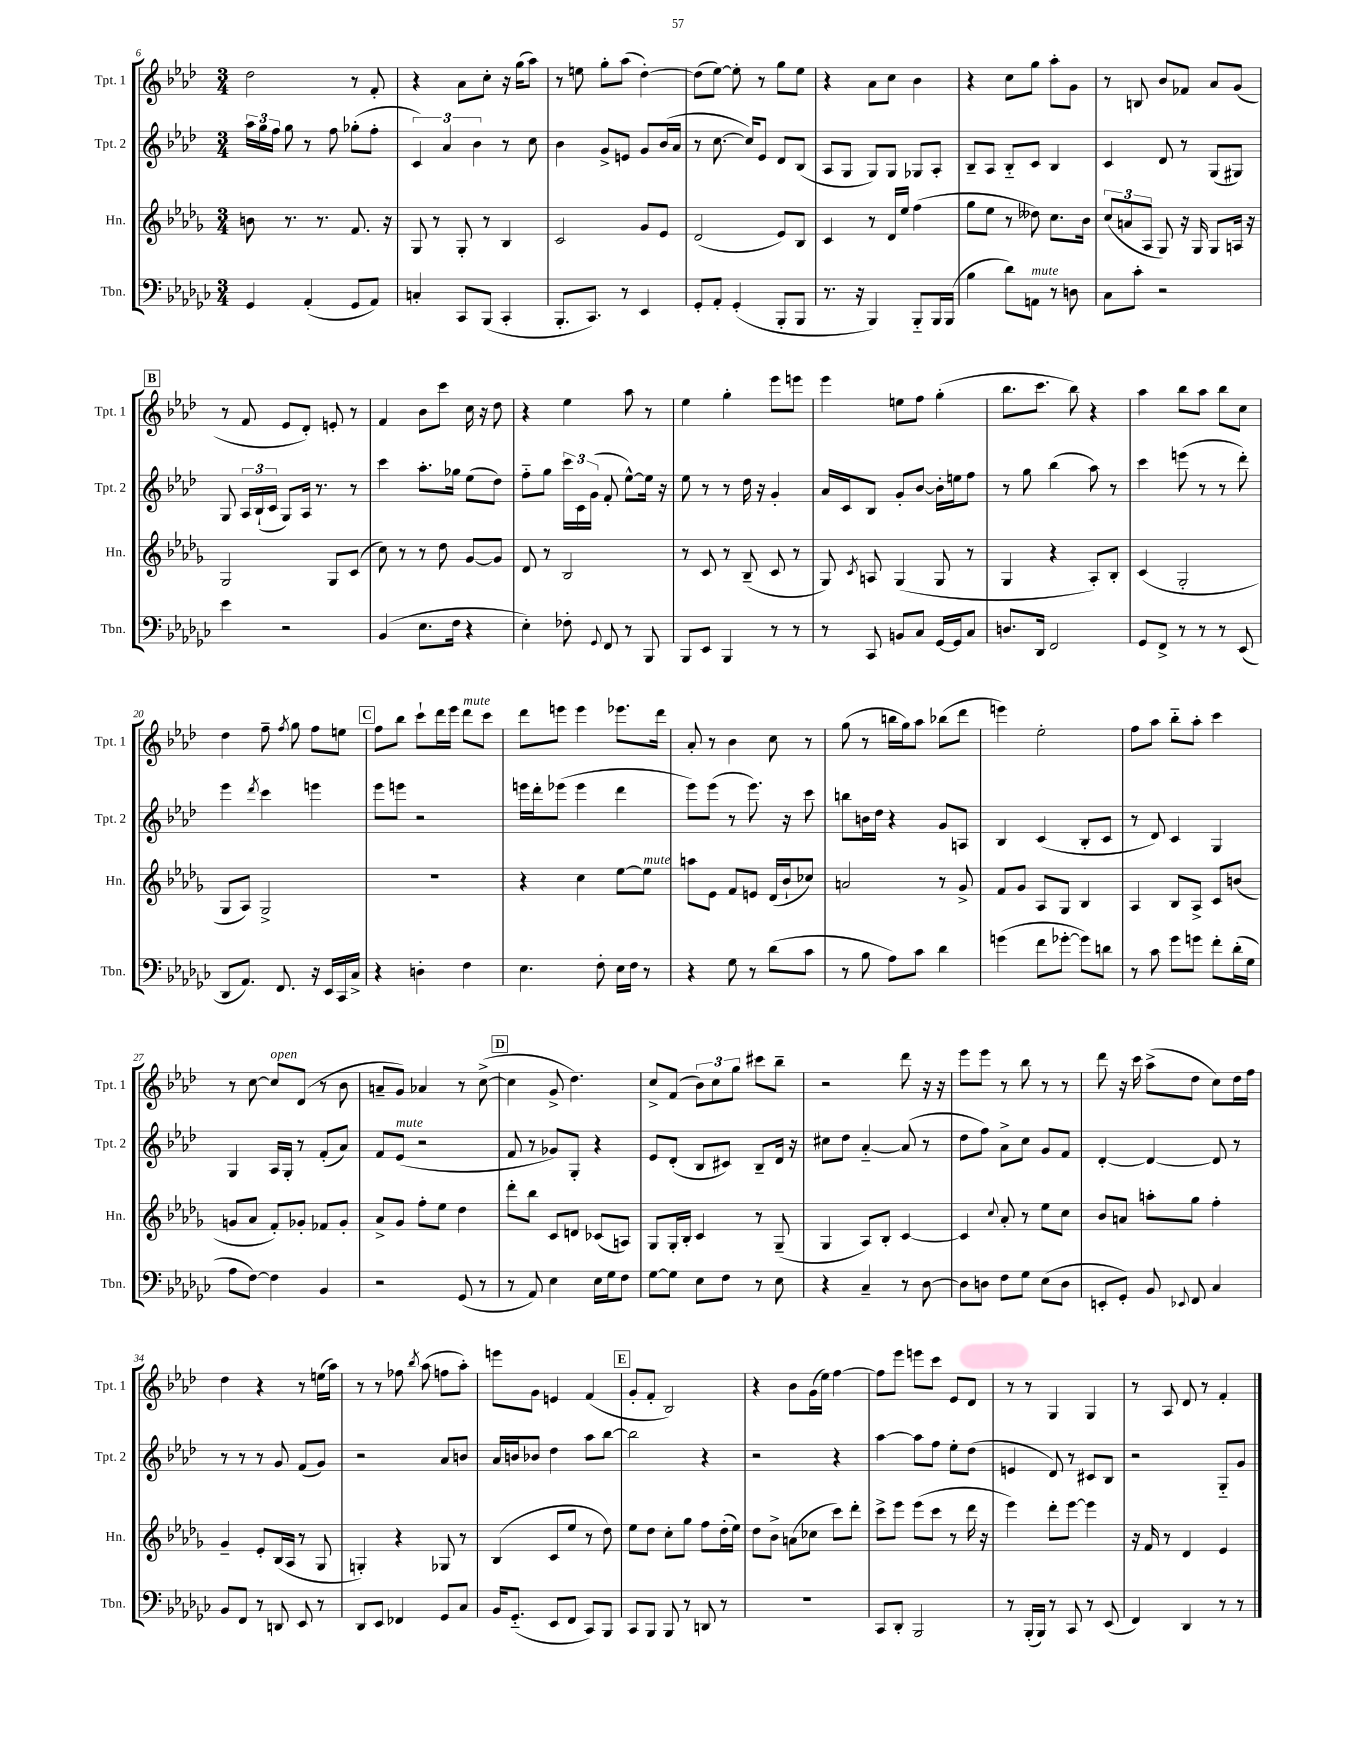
<<
\new StaffGroup <<
\new Staff = "s0" \with { instrumentName = "Tpt. 1" shortInstrumentName = "Tpt. 1" } {
    \clef treble \key aes \major \numericTimeSignature \time 3/4
    \autoBeamOff des''2 r8 f'8-. |
    r4 aes'8[ c''8]-. r16 g''16[( aes''8]) |
    r8 e''8 g''8[-. aes''8]( des''4~-.) |
    des''8[( ees''8]~) ees''8-. r8 g''8[ ees''8] |
    r4 aes'8[ c''8] bes'4 |
    r4 c''8[ g''8] aes''8[-. g'8] |
    r8 b8 bes'8[ fes'8] aes'8[ g'8]( |
    \mark \markup { \box "B" } r8 f'8 ees'8[ des'8]-.) e'8-. r8 |
    f'4 bes'8[ c'''8] c''16 r16 des''8 |
    r4 ees''4 aes''8 r8 |
    ees''4 g''4-. ees'''8[ e'''8] |
    ees'''4 e''8[ f''8] g''4-.( |
    bes''8.[ c'''8.] bes''8) r4 |
    aes''4 bes''8[ aes''8] bes''8[ c''8] |
    des''4 f''8-- \acciaccatura { f''8 } g''8 f''8[ e''8] |
    \mark \markup { \box "C" } f''8[ bes''8] c'''8[-! des'''16 ees'''16] des'''8[^\markup { \italic "mute" } c'''8] |
    des'''8[ e'''8] e'''4 ees'''8.[ des'''16] |
    aes'8-. r8 bes'4 c''8 r8 |
    g''8( r8 b''16[ g''16) aes''8] bes''8[( des'''8] |
    e'''4) ees''2-. |
    f''8[ aes''8] bes''8[-_ aes''8]-. c'''4 |
    r8 c''8~ c''8[^\markup { \italic "open" } des'8]( r8 bes'8 |
    a'8[-- g'8]) aes'4 r8 c''8~->( |
    \mark \markup { \box "D" } c''4 g'8-> des''4.) |
    c''8[-> f'8]( \tuplet 3/2 { bes'8[) c''8 g''8] } cis'''8[ bes''8]-- |
    r2 des'''8 r16 r16 |
    ees'''8[ ees'''8] r8 bes''8 r8 r8 |
    des'''8 r16 c'''16 aes''8[->( des''8] c''8[) des''16 f''16] |
    des''4 r4 r8 e''16[( aes''16]) |
    r8 r8 fes''8 \acciaccatura { bes''8 } aes''8( f''8[ aes''8]-.) |
    e'''8[ g'8] e'4 f'4( |
    \mark \markup { \box "E" } g'8[-. f'8]-. bes2) |
    r4 bes'8[ g'16( ees''16]) f''4~ |
    f''8[ ees'''8] e'''8[ c'''8] ees'8[ des'8] |
    r8 r8 g4 g4 |
    r8 aes8 des'8 r8 f'4-. \bar "|." |
}
\new Staff = "s1" \with { instrumentName = "Tpt. 2" shortInstrumentName = "Tpt. 2" } {
    \clef treble \key aes \major \numericTimeSignature \time 3/4
    \autoBeamOff \tuplet 3/2 { aes''16[ g''16 f''16] } g''8 r8 f''8 ges''8[-.( f''8]-. |
    \tuplet 3/2 { c'4) aes'4 bes'4 } r8 c''8 |
    bes'4 g'8[-> e'8] g'8[ bes'16( aes'16] |
    r8 c''8.~ c''16[) ees'8] des'8[ bes8]( |
    aes8[ g8] g8[) g8] ges8[ aes8]-. |
    bes8[-- aes8] bes8[-_ c'8] bes4 |
    c'4 des'8 r8 g8[( gis8]) |
    \mark \markup { \box "B" } g8 \tuplet 3/2 { aes16[ bes16-!( c'16] } g8[) aes16] r8. r8 |
    c'''4 aes''8.[-. ges''16] ees''8[( des''8]) |
    f''8[-_ g''8] \tuplet 3/2 { c'''16[ c'16 g'16]( } f'8-. ees''8[~-^) ees''16] r16 |
    ees''8 r8 r8 des''16 r16 g'4-. |
    aes'16[ c'16 bes8] g'8[-. bes'8]~ bes'16[-. e''16 f''8] |
    r8 g''8 bes''4( aes''8) r8 |
    c'''4 e'''8( r8 r8 des'''8-.) |
    ees'''4 \acciaccatura { des'''8 } c'''4 e'''4 |
    \mark \markup { \box "C" } ees'''8[ e'''8] r2 |
    e'''16[ des'''16-. ees'''8]( ees'''4 des'''4 |
    ees'''8[) ees'''8]( r8 ees'''8.) r16 c'''8 |
    b''8[ b'16 des''16] r4 g'8[ a8] |
    bes4 c'4( bes8[-. c'8] |
    r8 des'8) c'4 g4 |
    g4 aes16[ g16]-. r8 f'8[-.( aes'8]) |
    f'8[ ees'8]^\markup { \italic "mute" }( r2 |
    \mark \markup { \box "D" } f'8 r8 ges'8[) g8]-. r4 |
    ees'8[ des'8]-.( bes8[ cis'8]) bes8[-- des'16] r16 |
    cis''8[ des''8] aes'4~-_ aes'8( r8 |
    des''8[ f''8]) aes'8[-> c''8] g'8[ f'8] |
    des'4~-. des'4~ des'8 r8 |
    r8 r8 r8 g'8 f'8[( g'8]) |
    r2 aes'8[ b'8] |
    aes'16[ b'16 bes'8] des''4 aes''8[ bes''8]~ |
    \mark \markup { \box "E" } bes''2 r4 |
    r2 r4 |
    aes''4~ aes''8[ f''8] ees''8[-. des''8]( |
    e'4 des'8) r8 cis'8[ bes8] |
    r2 g8[-_ g'8] \bar "|." |
}
\new Staff = "s2" \with { instrumentName = "Hn." shortInstrumentName = "Hn." } {
    \clef treble \key des \major \numericTimeSignature \time 3/4
    \autoBeamOff b'8 r8. r8. f'8. r16 |
    ges8 r8 ges8-. r8 bes4 |
    c'2 ges'8[ ees'8] |
    des'2( ees'8[) bes8] |
    c'4 r8 des'16[ ees''16] f''4( |
    ges''8[ ees''8] r8 deses''8) c''8.[ bes'16] |
    \tuplet 3/2 { c''8[( a'8 aes8] } ges8) r16 ges16 ges8[ a16] r16 |
    \mark \markup { \box "B" } ges2 ges8[ c'8]( |
    c''8) r8 r8 des''8 ges'8[~ ges'8] |
    des'8 r8 bes2 |
    r8 c'8 r8 bes8--( c'8 r8 |
    ges8) \acciaccatura { c'8 } a8 ges4( ges8 r8 |
    ges4 r4 aes8[-.) bes8]-. |
    c'4( ges2-. |
    ges8[ aes8]) ges2-> |
    \mark \markup { \box "C" } R2. |
    r4 c''4 ees''8[~ ees''8]^\markup { \italic "mute" } |
    a''8[ ees'8] f'8[ e'8] des'16[( bes'16-! ces''8]) |
    a'2 r8 ges'8-> |
    f'8[ ges'8] aes8[ ges8] bes4 |
    aes4 bes8[ aes8]-> c'8[ b'8]( |
    g'8[ aes'8] f'8[-.) ges'8]-. fes'8[ ges'8]-. |
    aes'8[-> ges'8] f''8[-. ees''8] des''4 |
    \mark \markup { \box "D" } des'''8[-. bes''8] c'8[ d'8] ces'8[( a8]) |
    ges8[ ges16-. bes16]-. c'4 r8 ges8--( |
    ges4 aes8[) bes8]-. c'4~ |
    c'4 \appoggiatura { c''8 } aes'8-. r8 ees''8[ c''8] |
    bes'8[ a'8] a''8[-. ges''8] f''4-. |
    ges'4-- ees'8[-. bes16( aes16] r8 ges8 |
    g4-.) r4 ges8 r8 |
    bes4( c'8[ ees''8] r8 des''8) |
    \mark \markup { \box "E" } ees''8[ des''8] c''8[-. ges''8] f''8[ des''16-.( ees''16]) |
    des''8[ bes'8]-> a'8[( ces''8] c'''8[) des'''8]-. |
    c'''8[-> ees'''8] ees'''8[( c'''8] r8 des'''16 r16 |
    ees'''4) des'''8[-. ees'''8]~ ees'''4 |
    r16 f'16 r8 des'4 ees'4 \bar "|." |
}
\new Staff = "s3" \with { instrumentName = "Tbn." shortInstrumentName = "Tbn." } {
    \clef bass \key ges \major \numericTimeSignature \time 3/4
    \autoBeamOff ges,4 aes,4-.( ges,8[ aes,8]) |
    c4-. ces,8[ bes,,8]( ces,4-. |
    bes,,8.[-. ces,8.]) r8 ees,4 |
    ges,8[-. aes,8]-. ges,4-.( bes,,8[-. bes,,8] |
    r8. r16 bes,,4) bes,,8[-_ bes,,16 bes,,16]( |
    bes4 des'8[) a,8]^\markup { \italic "mute" } r8 d8 |
    ces8[ ces'8]-. r2 |
    \mark \markup { \box "B" } ees'4 r2 |
    bes,4( ees8.[ f16] r4 |
    ees4-.) fes8-. \appoggiatura { ges,8 } f,8 r8 bes,,8 |
    bes,,8[ ees,8] bes,,4 r8 r8 |
    r8 ces,8 b,8[ ces8] ges,16[~ ges,16 ces8] |
    d8.[ des,16] f,2 |
    ges,8[ f,8]-> r8 r8 r8 ees,8( |
    des,8[ aes,8.]) f,8. r16 ees,16[ ces,16 ces16]-> |
    \mark \markup { \box "C" } r4 d4-. f4 |
    ees4. f8-. ees16[ f16] r8 |
    r4 ges8 r8 des'8[( ces'8] |
    r8 bes8 aes8[) ces'8] des'4 |
    g'4( f'8[ ges'8]~-. ges'8[) d'8] |
    r8 ces'8 ges'8[ g'8] f'8[-. des'16-.( ges16] |
    aes8[ f8]~) f4 bes,4 |
    r2 ges,8( r8 |
    \mark \markup { \box "D" } r8 aes,8) ees4 ees16[ ges16 f8] |
    ges8[~ ges8] ees8[ f8] r8 ees8 |
    r4 ces4-- r8 des8~ |
    des8[ d8] f8[ ges8] ees8[( d8] |
    e,8[-. ges,8]-.) bes,8 \appoggiatura { ees,8 } f,8 ces4 |
    bes,8[ f,8] r8 d,8 ees,8 r8 |
    des,8[ ees,8] fes,4 ges,8[ ces8] |
    bes,16[ ges,8.]-_( ees,8[ f,8] ces,8[) bes,,8] |
    \mark \markup { \box "E" } ces,8[ bes,,8] bes,,8 r8 d,8 r8 |
    R2. |
    ces,8[ des,8]-. bes,,2 |
    r8 bes,,16[-.( bes,,16]) r8 ces,8 r8 ees,8( |
    f,4) des,4 r8 r8 \bar "|." |
}
>>
>>
\layout { \context { \Score currentBarNumber = #6 } }
